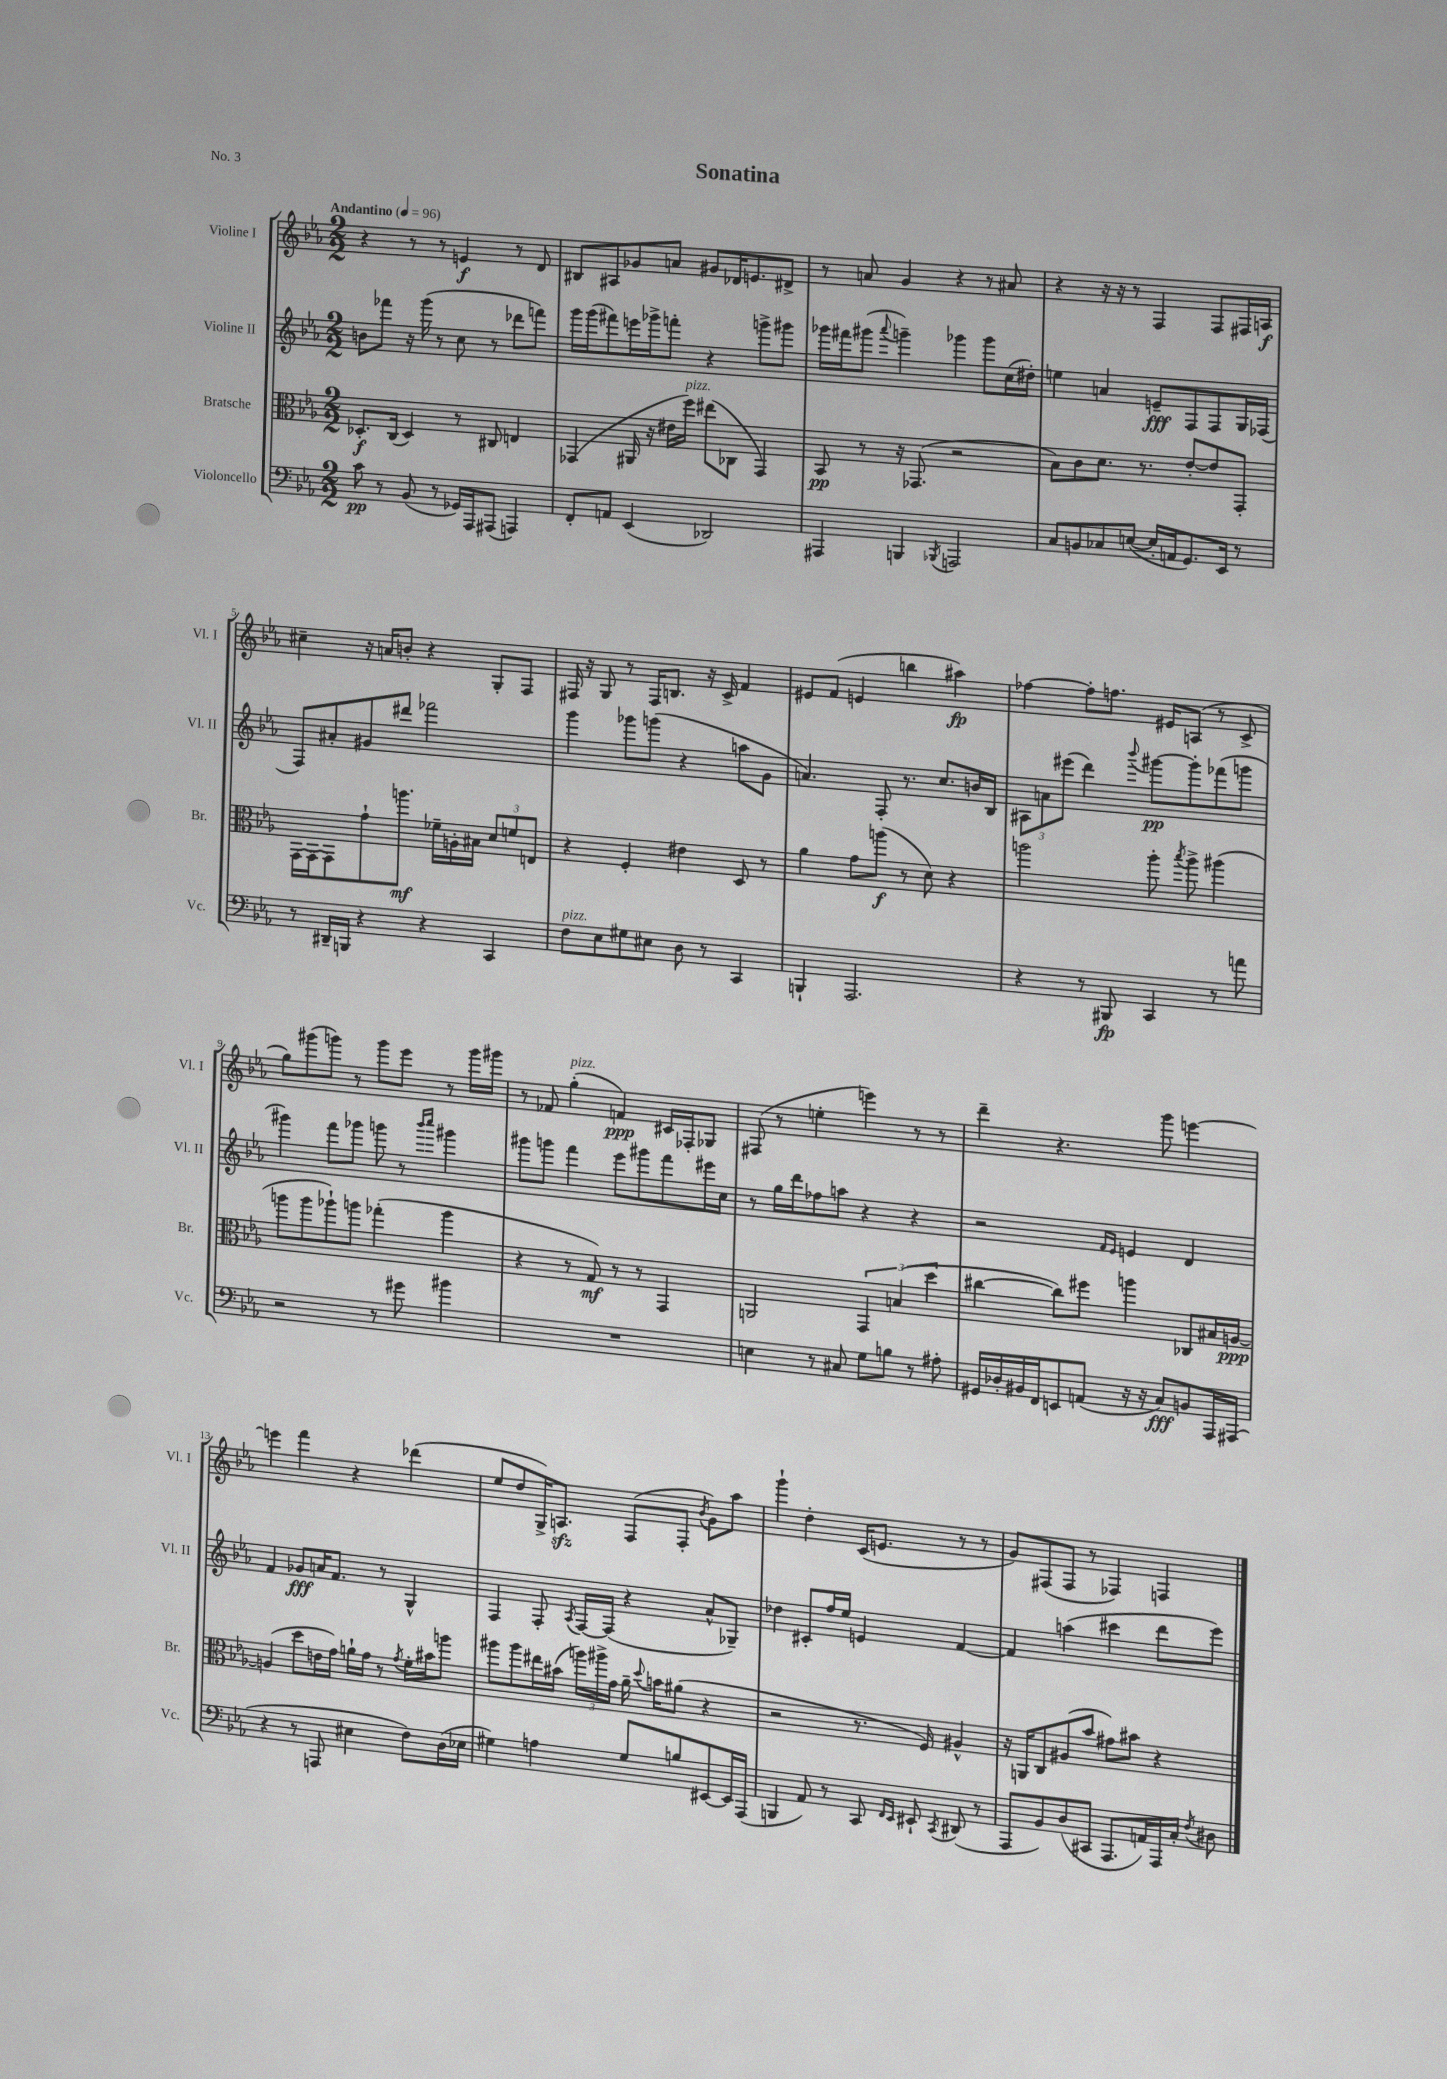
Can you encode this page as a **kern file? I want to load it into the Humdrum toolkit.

**kern	**dynam	**kern	**dynam	**kern	**dynam	**kern	**dynam
*part4	*part4	*part3	*part3	*part2	*part2	*part1	*part1
*staff4	*staff4	*staff3	*staff3	*staff2	*staff2	*staff1	*staff1
*I"Violoncello	*	*I"Bratsche	*	*I"Violine II	*	*I"Violine I	*
*I'Vc.	*	*I'Br.	*	*I'Vl. II	*	*I'Vl. I	*
*clefF4	*	*clefC3	*	*clefG2	*	*clefG2	*
*k[b-e-a-]	*	*k[b-e-a-]	*	*k[b-e-a-]	*	*k[b-e-a-]	*
*M2/2	*	*M2/2	*	*M2/2	*	*M2/2	*
*MM96	*	*MM96	*	*MM96	*	*MM96	*
=1	=1	=1	=1	=1	=1	=1	=1
!	!	!	!	!	!	!LO:TX:a:B:t=Andantino	!
8c\	pp	8.D-X'/L	f	8bn\L	.	4r	.
8r	.	.	.	8fff-X\J	.	.	.
.	.	(16C/Jk	.	.	.	.	.
(8BB-/	.	4D-/)	.	16r	.	8r	.
.	.	.	.	(16ggg\	.	.	.
8r	.	.	.	8r	.	8r	.
16GG-X/LL)	.	8r	.	8cc\	.	4en/	f
16AAA-/J	.	.	.	.	.	.	.
(8AAA#X/J	.	8C#X/	.	8r	.	.	.
4AAAn/)	.	4En/	.	8ddd-X\L	.	8r	.
.	.	.	.	8fffn\J)	.	8d/	.
=2	=2	=2	=2	=2	=2	=2	=2
8FF'/L	.	(4GG-X/	.	16ggg\LL	.	8B#X/L	.
.	.	.	.	(16ggg\J	.	.	.
8AAn/J	.	.	.	8fff#X\)	.	8A#X/	.
(4EE-/	.	16AA#X/	.	16eeen\L	.	8g-X/	.
.	.	16r	.	16ggg-X^\J	.	.	.
.	.	16e#X\LL	.	8fffn'\J	.	8an/J	.
!	!	!LO:TX:a:i:t=pizz.	!	!	!	!	!
.	.	16ff\JJ)	.	.	.	.	.
2DD-X/)	.	(8ee#X\L	.	4r	.	8g#X/L	.
.	.	8C-X\J	.	.	.	16d-X/K	.
.	.	.	.	.	.	8.en/	.
.	.	4GG-/)	.	8gggn^\L	.	.	.
.	.	.	.	8ggg#X\J	.	8d#X^/J	.
=3	=3	=3	=3	=3	=3	=3	=3
4AAA#X/	.	8BB-/	pp	16ggg-X\LL	.	8r	.
.	.	.	.	16fff#X\J	.	.	.
.	.	8r	.	(8ggg#X\J	.	8an/	.
.	.	.	.	8qqaaa-/	.	.	.
4BBBn/	.	16r	.	4gggn~\)	.	4g/	.
.	.	(8.GG-X/	.	.	.	.	.
8qBBB-X/	.	.	.	.	.	.	.
2AAAn/	.	2r	.	4ggg-X\	.	4r	.
.	.	.	.	8ggg-\L	.	8r	.
.	.	.	.	(16cc\L	.	8a#X/	.
.	.	.	.	16dd#X'\JJ)	.	.	.
=4	=4	=4	=4	=4	=4	=4	=4
8C/L	.	8B-\L)	.	4een\	.	4r	.
8BBn/	.	8c\	.	.	.	.	.
8C-X/	.	8.d\J	.	4an/	.	16r	.
.	.	.	.	.	.	16r	.
([8En/J	.	.	.	.	.	8r	.
.	.	8.r	.	.	.	.	.
16E'/LL]	.	.	.	8en~/L	fff	4F/	.
16AAn/J	.	.	.	.	.	.	.
8.GG/)	.	[8e-'/L	.	8F/	.	.	.
.	.	8e-/]	.	8F/	.	8F/L	.
16EE-/Jk	.	.	.	.	.	.	.
8r	.	8GG'/J	.	16G/L	.	16F#X/L	.
.	.	.	.	(16F-X/JJ	.	16An/JJ	f
!!LO:LB:g=z
=5	=5	=5	=5	=5	=5	=5	=5
8r	.	[16GG\LL	.	8F/L)	.	4cc#X~\	.
.	.	16GG\J_	.	.	.	.	.
16DD#X~/LL	.	8GG\]	.	8a#X'/	.	.	.
16BBBn/JJ	.	.	.	.	.	.	.
4r	.	8g`\	.	8g#X/	.	16r	.
.	.	.	.	.	.	16an/KL	.
.	.	8.aan\J	mf	8ddd#X/J	.	8bn'/J	.
4r	.	.	.	2fff-X\	.	4r	.
.	.	16f-X~\LL	.	.	.	.	.
.	.	16An'\	.	.	.	.	.
.	.	16B#X\JJ	.	.	.	.	.
4CC/	.	12d/L	.	.	.	8G'/L	.
.	.	12fn/	.	.	.	.	.
.	.	.	.	.	.	8F/J	.
.	.	12En/J	.	.	.	.	.
=6	=6	=6	=6	=6	=6	=6	=6
!LO:TX:a:i:t=pizz.	!	!	!	!	!	!	!
8F\L	.	4r	.	4ggg\	.	16F#X/	.
.	.	.	.	.	.	16r	.
8E-\	.	.	.	.	.	8G/	.
8G#X\	.	4F'/	.	8ggg-X\L	.	8r	.
8E#X\J	.	.	.	(8gggn\J	.	16F#/KL	.
.	.	.	.	.	.	8.Bn/J	.
8D\	.	4e#X\	.	4r	.	.	.
8r	.	.	.	.	.	16r	.
.	.	.	.	.	.	16c^/	.
4CC/	.	8D/	.	8aan\L	.	4f/	.
.	.	8r	.	8g\J	.	.	.
=7	=7	=7	=7	=7	=7	=7	=7
4BBBn`/	.	4a-\	.	4.an/)	.	8e#X/L	.
.	.	.	.	.	.	(8f/J	.
2.AAA-/	.	8g\L	.	.	.	4en/	.
.	.	(8aan\J	f	8F'/	.	.	.
.	.	8r	.	8.r	.	4bbn\	.
.	.	8d\)	.	.	.	.	.
.	.	.	.	8.cc/L	.	.	.
.	.	4r	.	.	.	4aa#X\)	fp
.	.	.	.	16bn/L	.	.	.
.	.	.	.	16B-/JJ	.	.	.
=8	=8	=8	=8	=8	=8	=8	=8
4r	.	2aan\	.	12A#X\L	.	[4ff-X\	.
.	.	.	.	12an\	.	.	.
.	.	.	.	(12eee#X\J	.	.	.
8r	.	.	.	4ddd\)	.	8ff-'\L]	.
8BBB#X/	fp	.	.	.	.	8.ffn\J	.
.	.	.	.	8qqbbb-/	.	.	.
4CC/	.	8aa'\	.	[8ggg#X\L	pp	.	.
.	.	.	.	.	.	16e#X/KL	.
.	.	8qbb-/	.	.	.	.	.
.	.	8aa^\	.	8ggg#'\]	.	(8An/J	.
8r	.	(4aa#X\	.	(8fff-X\	.	8r	.
8an\	.	.	.	8gggn\J	.	8c^/	.
!!LO:LB:g=z
=9	=9	=9	=9	=9	=9	=9	=9
2r	.	8aan\L	.	4ggg#X\)	.	8gg\L)	.
.	.	8aa\	.	.	.	(8ggg#X\	.
.	.	8aa-X`\)	.	8fff\L	.	8gggn\J)	.
.	.	8aan\J	.	8ggg-X\J	.	8r	.
8r	.	(4gg-X'\	.	8gggn\	.	8ggg\L	.
8g#X\	.	.	.	8r	.	8eee-\J	.
.	.	.	.	16qqbbb-/LL	.	.	.
.	.	.	.	16qqcccc/JJ	.	.	.
4b#X\	.	4aa\	.	4ggg#X\	.	8r	.
.	.	.	.	.	.	16ggg\LL	.
.	.	.	.	.	.	16ggg#X\JJ	.
=10	=10	=10	=10	=10	=10	=10	=10
1r	.	4r	.	8ggg#X\L	.	8r	.
.	.	.	.	8gggn\J	.	8f-X/	.
!	!	!	!	!	!	!LO:TX:a:i:t=pizz.	!
.	.	8r	.	4fff\	.	(4gg'\	.
.	.	8G/)	mf	.	.	.	.
.	.	8r	.	8eee-\L	.	4fn/)	ppp
.	.	8r	.	8ggg#X\	.	.	.
.	.	4GG/	.	8fff\	.	16c#X/LL	.
.	.	.	.	.	.	16F-X'/J	.
.	.	.	.	16eee#X\L	.	8G-X/J	.
.	.	.	.	16cc\JJ	.	.	.
=11	=11	=11	=11	=11	=11	=11	=11
4En\	.	2AAn/	.	8r	.	(8F#X/	.
.	.	.	.	16gg\LL	.	8r	.
.	.	.	.	16ddd\J	.	.	.
8r	.	.	.	8ff-X\	.	4een'\	.
8C#X/	.	.	.	8aan\J	.	.	.
8G\L	.	6GG/	.	4r	.	4eeen\)	.
8Bn\J	.	.	.	.	.	.	.
.	.	(6Bn/	.	.	.	.	.
8r	.	.	.	4r	.	8r	.
.	.	6dd\	.	.	.	.	.
8A#X'\	.	.	.	.	.	8r	.
=12	=12	=12	=12	=12	=12	=12	=12
16GG#X/LL	.	[4cc#X\	.	2r	.	4ddd~\	.
16D-X'/	.	.	.	.	.	.	.
16BB#X/	.	.	.	.	.	.	.
16FF/J	.	.	.	.	.	.	.
8EEn/	.	8cc#\L])	.	.	.	4.r	.
(8AAn/J	.	8ff#X\J	.	.	.	.	.
.	.	.	.	16qqf/LL	.	.	.
.	.	.	.	16qqe-/JJ	.	.	.
16r	.	4aan\	.	4en/	.	.	.
16r	.	.	.	.	.	.	.
8C/L)	fff	.	.	.	.	8ggg\	.
8BBn/	.	8C-X/L	.	4d/	.	[4eeen\	.
16AAA-/L	.	16B#X/L	.	.	.	.	.
(16AAA#X/JJ	.	[16An/JJ	ppp	.	.	.	.
!!LO:LB:g=z
=13	=13	=13	=13	=13	=13	=13	=13
4r	.	(4An/]	.	4f/	.	4eeen\]	.
8r	.	8dd\L	.	8g-X/L	fff	4fff\	.
8AAAn/	.	16en\L	.	16an/K	.	.	.
.	.	16g\JJ)	.	8.f/J	.	.	.
4E#X\	.	16an`\LL	.	.	.	4r	.
.	.	16g\JJ	.	.	.	.	.
.	.	8r	.	8r	.	.	.
.	.	8qg/	.	.	.	.	.
8F\L)	.	16f'\LL	.	4G^^/	.	(4ddd-X\	.
.	.	16b#X\J	.	.	.	.	.
(16D\L	.	8aan\J	.	.	.	.	.
16E-X\JJ	.	.	.	.	.	.	.
=14	=14	=14	=14	=14	=14	=14	=14
4G#X\)	.	8aa#X\L	.	4F/	.	8ee-/L	.
.	.	8aa#\	.	.	.	8dd/	.
4An\	.	16ee#X\L	.	8F'/	.	16G^/K)	.
.	.	(16b#X\JJ	.	.	.	8.Anzz/J	.
.	.	.	.	8qA-/	.	.	.
.	.	24aan\LL)	.	[16F/LL	.	.	.
.	.	24aa#X^\	.	.	.	.	.
.	.	.	.	(16F/JJ]	.	.	.
.	.	24g\JJ	.	.	.	.	.
8G#/L	.	16a-~\	.	4r	.	(8F/L	.
.	.	8qqdd/	.	.	.	.	.
.	.	16bn\KL	.	.	.	.	.
8Bn/	.	(8a#X\J	.	.	.	8F'/J	.
.	.	.	.	.	.	8qb-/	.
[8EE#X/	.	4r	.	8a-^^/L	.	8g\L)	.
16EE#/L]	.	.	.	8G-X~/J)	.	8aa-\J	.
(16AAA-/JJ	.	.	.	.	.	.	.
=15	=15	=15	=15	=15	=15	=15	=15
4BBBn/	.	2r	.	4dd-X\	.	4ggg`\	.
8AA-/)	.	.	.	8c#X'/L	.	4dd'\	.
8r	.	.	.	16ff/L	.	.	.
.	.	.	.	16ee-/JJ	.	.	.
8CC/	.	8.r	.	4en/	.	(16c/KL	.
.	.	.	.	.	.	8.en/J	.
16qqFF/LL	.	.	.	.	.	.	.
16qqEE-/JJ	.	.	.	.	.	.	.
8EE#X`/	.	.	.	.	.	.	.
.	.	16F/)	.	.	.	.	.
8qCC/	.	.	.	.	.	.	.
(8DD#X/	.	4A#X^^/	.	[4f/	.	8r	.
8r	.	.	.	.	.	8r	.
=16	=16	=16	=16	=16	=16	=16	=16
8AAA-/L	.	16r	.	4f/]	.	8g/L)	.
.	.	16AAn/KL	.	.	.	.	.
8BB-/)	.	8C/	.	.	.	(8F#X/	.
(8D/	.	(8A#X/	.	(4aan\	.	8F#/J	.
8CC#X/J	.	8b-/J	.	.	.	8r	.
8.AAA-/L	.	8g#X\L)	.	4ccc#X\	.	4F-X/)	.
.	.	8b#X\J	.	.	.	.	.
16AAn/L)	.	.	.	.	.	.	.
16AAA-/	.	4r	.	8ddd\L	.	4Fn/	.
16C'/JJ	.	.	.	.	.	.	.
8qF/	.	.	.	.	.	.	.
8D#X\	.	.	.	8eee-\J)	.	.	.
==	==	==	==	==	==	==	==
*-	*-	*-	*-	*-	*-	*-	*-
